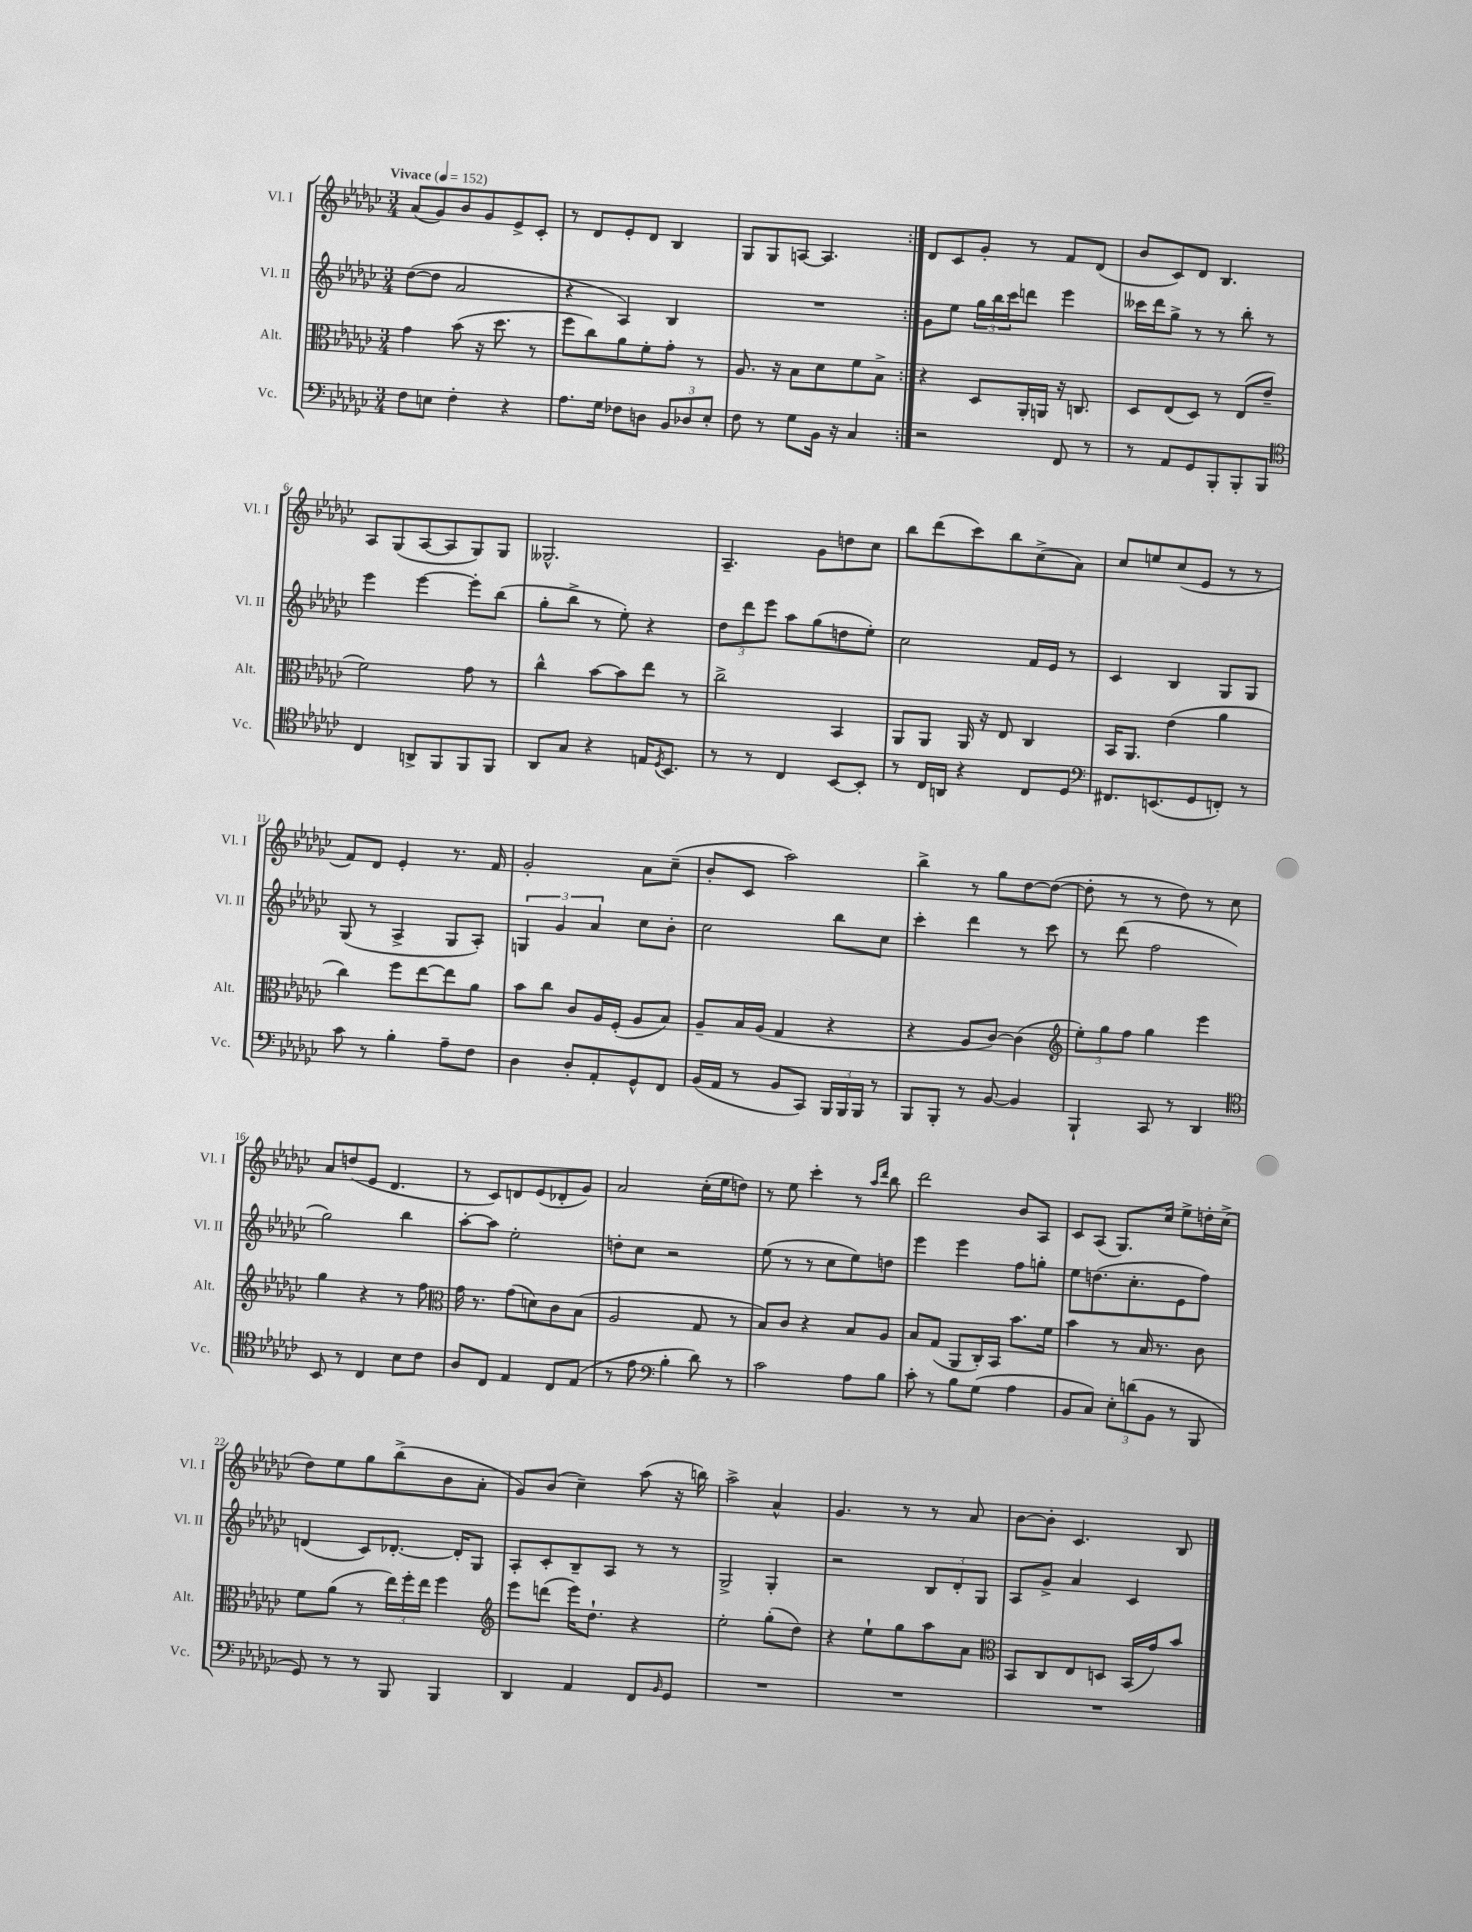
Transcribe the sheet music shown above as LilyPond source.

<<
\new StaffGroup <<
\new Staff = "s0" \with { instrumentName = "Vl. I" shortInstrumentName = "Vl. I" } {
    \clef treble \key ges \major \numericTimeSignature \time 3/4 \tempo "Vivace" 4 = 152
    \repeat volta 2 { aes'8( ges'8) bes'8 ges'8 ees'8-> ces'8-. |
    r8 des'8 ees'8-. des'8 bes4 |
    ges8 ges8 a8~ a4. | }
    des'8 ces'8 ges'8-. r8 f'8 des'8( |
    bes'8 ces'8) des'8 bes4. |
    aes8 ges8( aes8~ aes8 ges8) ges8 |
    geses2.-^ |
    aes4.-- ges'8 d''8 ces''8 |
    bes''8 des'''8( ces'''8) bes''8 ces''8->( aes'8) |
    ces''8 e''8 ces''8( ees'8 r8 r8 |
    f'8) des'8 ees'4-. r8. f'16 |
    ges'2-. aes'8 ces''8--( |
    bes'8-. ces'8 aes''2) |
    bes''4-> r8 ges''8 des''8~ des''8~( |
    des''8-. r8 r8 des''8) r8 ces''8 |
    aes'8 d''8( ees'8 des'4. |
    r8 ces'8) d'8 ees'8( des'8-. ges'8) |
    aes'2 ces''16-.( ees''16 d''8) |
    r8 ees''8 ces'''4-. r8 \grace { aes''16 des'''16 } bes''8 |
    des'''2 bes'8 aes8 |
    ces'8 aes8( ges8.) ces''16 ees''8-> d''16-. ces''16->( |
    des''8) ees''8 ges''8 bes''8->( bes'8 aes'8-. |
    ges'8) bes'8( ces''4--) aes''8( r16 b''16) |
    aes''2-> aes'4-^ |
    ges'4. r8 r8 aes'8 |
    bes'8~ bes'8-. ces'4. bes8 \bar "|." |
}
\new Staff = "s1" \with { instrumentName = "Vl. II" shortInstrumentName = "Vl. II" } {
    \clef treble \key ges \major \numericTimeSignature \time 3/4
    \repeat volta 2 { des''8~( des''8 aes'2 |
    r4 aes4) bes4 |
    R2. | }
    ges'8 ees''8 \tuplet 3/2 { ges''16 bes''16 ces'''16 } d'''8 ees'''4 |
    ceses'''16 des'''16 ges''8-> r8 r8 bes''8-. r8 |
    ees'''4 ees'''4~ ees'''8-. bes''8( |
    ges''8-. bes''8-> r8 ees''8-.) r4 |
    \tuplet 3/2 { des''8 des'''8 ees'''8 } aes''8 ges''8( d''8 ees''8-.) |
    ces''2 f'16 ees'16 r8 |
    ces'4 bes4 ges8 ges8 |
    ges8( r8 aes4-> ges8 aes8-.) |
    \tuplet 3/2 { g4 ges'4 aes'4 } ces''8 bes'8-. |
    ces''2 bes''8 ces''8 |
    ces'''4-. des'''4 r8 ces'''8 |
    r8 des'''8( f''2 |
    ges''2) bes''4 |
    aes''8~-. aes''8 ees''2-. |
    d''8-. ces''8 r2 |
    ees''8( r8 r8 ces''8 ees''8) d''8 |
    ees'''4 ees'''4 f''8 g''8-. |
    ees''8 d''8.( ces''8.-. ees'8 f''8) |
    d'4( ces'8) des'8.~-. des'16-. ges8 |
    aes8-. ces'8-. bes8-- aes8 r8 r8 |
    ges2-> ges4-. |
    r2 \tuplet 3/2 { bes8 des'8-. ges8 } |
    aes8 ges'8-> aes'4 ces'4 \bar "|." |
}
\new Staff = "s2" \with { instrumentName = "Alt." shortInstrumentName = "Alt." } {
    \clef alto \key ges \major \numericTimeSignature \time 3/4
    \repeat volta 2 { ges'4 bes'8( r16 des''8. r8 |
    f''8 ces''8) aes'8 f'8-. ges'8-. r8 |
    aes8. r16 bes8 des'8 f'8 bes8-> | }
    r4 des8 aes,16-. a,16 r16 c8. |
    des8 ees8( des8) r8 ees8( ees'8-- |
    f'2) ges'8 r8 |
    ces''4-^ bes'8~ bes'8 ees''8 r8 |
    ces''2-> bes,4 |
    aes,8 aes,8 aes,16 r16 ees8 ces4 |
    bes,16 aes,8. ees'4( aes'4 |
    ces''4) f''8 ees''8~ ees''8 aes'8 |
    bes'8 ces''8 ces'8 aes16 f16-.( aes8 bes8) |
    aes8-- bes16 aes16( ges4 r4 |
    r4 aes8 ces'8~) ces'4( |
    \clef treble \tuplet 3/2 { ees''8-.) ges''8 f''8 } ges''4 ees'''4 |
    ges''4 r4 r8 f''8 |
    \clef alto ges'16 r8. ges'8( d'8) ces'8 bes8( |
    aes2 ges8 r8 |
    bes8) ces'8 r4 bes8 aes8 |
    bes8 ges8( aes,8 ces16-.) bes,16 bes'8. f'16 |
    bes'4 r8 bes16 r8. ces'8 |
    f'8 aes'8( r8 \tuplet 3/2 { ees''16) f''16-. ees''16 } f''4 |
    \clef treble ees'''8 d'''8( ees'''16) des''8.-! r4 |
    ees''2-. ges''8-.( des''8) |
    r4 ees''8-! ges''8 aes''8 aes'8 |
    \clef alto bes,8 ces8 ees8 d8 bes,16( ges'16) bes'8 \bar "|." |
}
\new Staff = "s3" \with { instrumentName = "Vc." shortInstrumentName = "Vc." } {
    \clef bass \key ges \major \numericTimeSignature \time 3/4
    \repeat volta 2 { f8 e8 f4-. r4 |
    aes8. ges16 fes8 d8 \tuplet 3/2 { bes,8 des8 ees8-. } |
    f8 r8 ges8 bes,16 r16 ces4 | }
    r2 f,8 r8 |
    r8 aes,8 ges,8 bes,,8-. bes,,8-. bes,,8 |
    \clef tenor ces4 a,8-> f,8 f,8 f,8 |
    aes,8 ges8 r4 e16 \acciaccatura { des8 } bes,8. |
    r8 r8 ces4 bes,8~ bes,8-. |
    r8 ces16 a,16 r4 ces8 des8 |
    \clef bass fis,8. e,8.( ges,8 f,8-.) r8 |
    ces'8 r8 bes4-. aes8-- f8 |
    des4 des8-. aes,8-. ges,8-^ f,8 |
    bes,16( aes,16 r8 bes,8 ces,8) \tuplet 3/2 { bes,,16 bes,,16 bes,,16 } r8 |
    bes,,8 bes,,8-. r8 bes,8~ bes,4 |
    bes,,4-! ces,8 r8 des,4 |
    \clef tenor bes,8 r8 ces4 bes8 ces'8 |
    aes8 ces8 ees4 ces8 ees8( |
    r8 ees'8 \clef bass bes4-. des'8) r8 |
    ces'2 aes8 bes8 |
    ces'8-. r8 bes8 ges8( aes4 |
    bes,8 ces8) \tuplet 3/2 { ees8-. d'8( bes,8 } r8 bes,,8 |
    ges,8) r8 r8 bes,,8 bes,,4 |
    des,4 aes,4 f,8 \grace { bes,16 } ges,8 |
    R2. |
    R2. |
    R2. \bar "|." |
}
>>
>>
